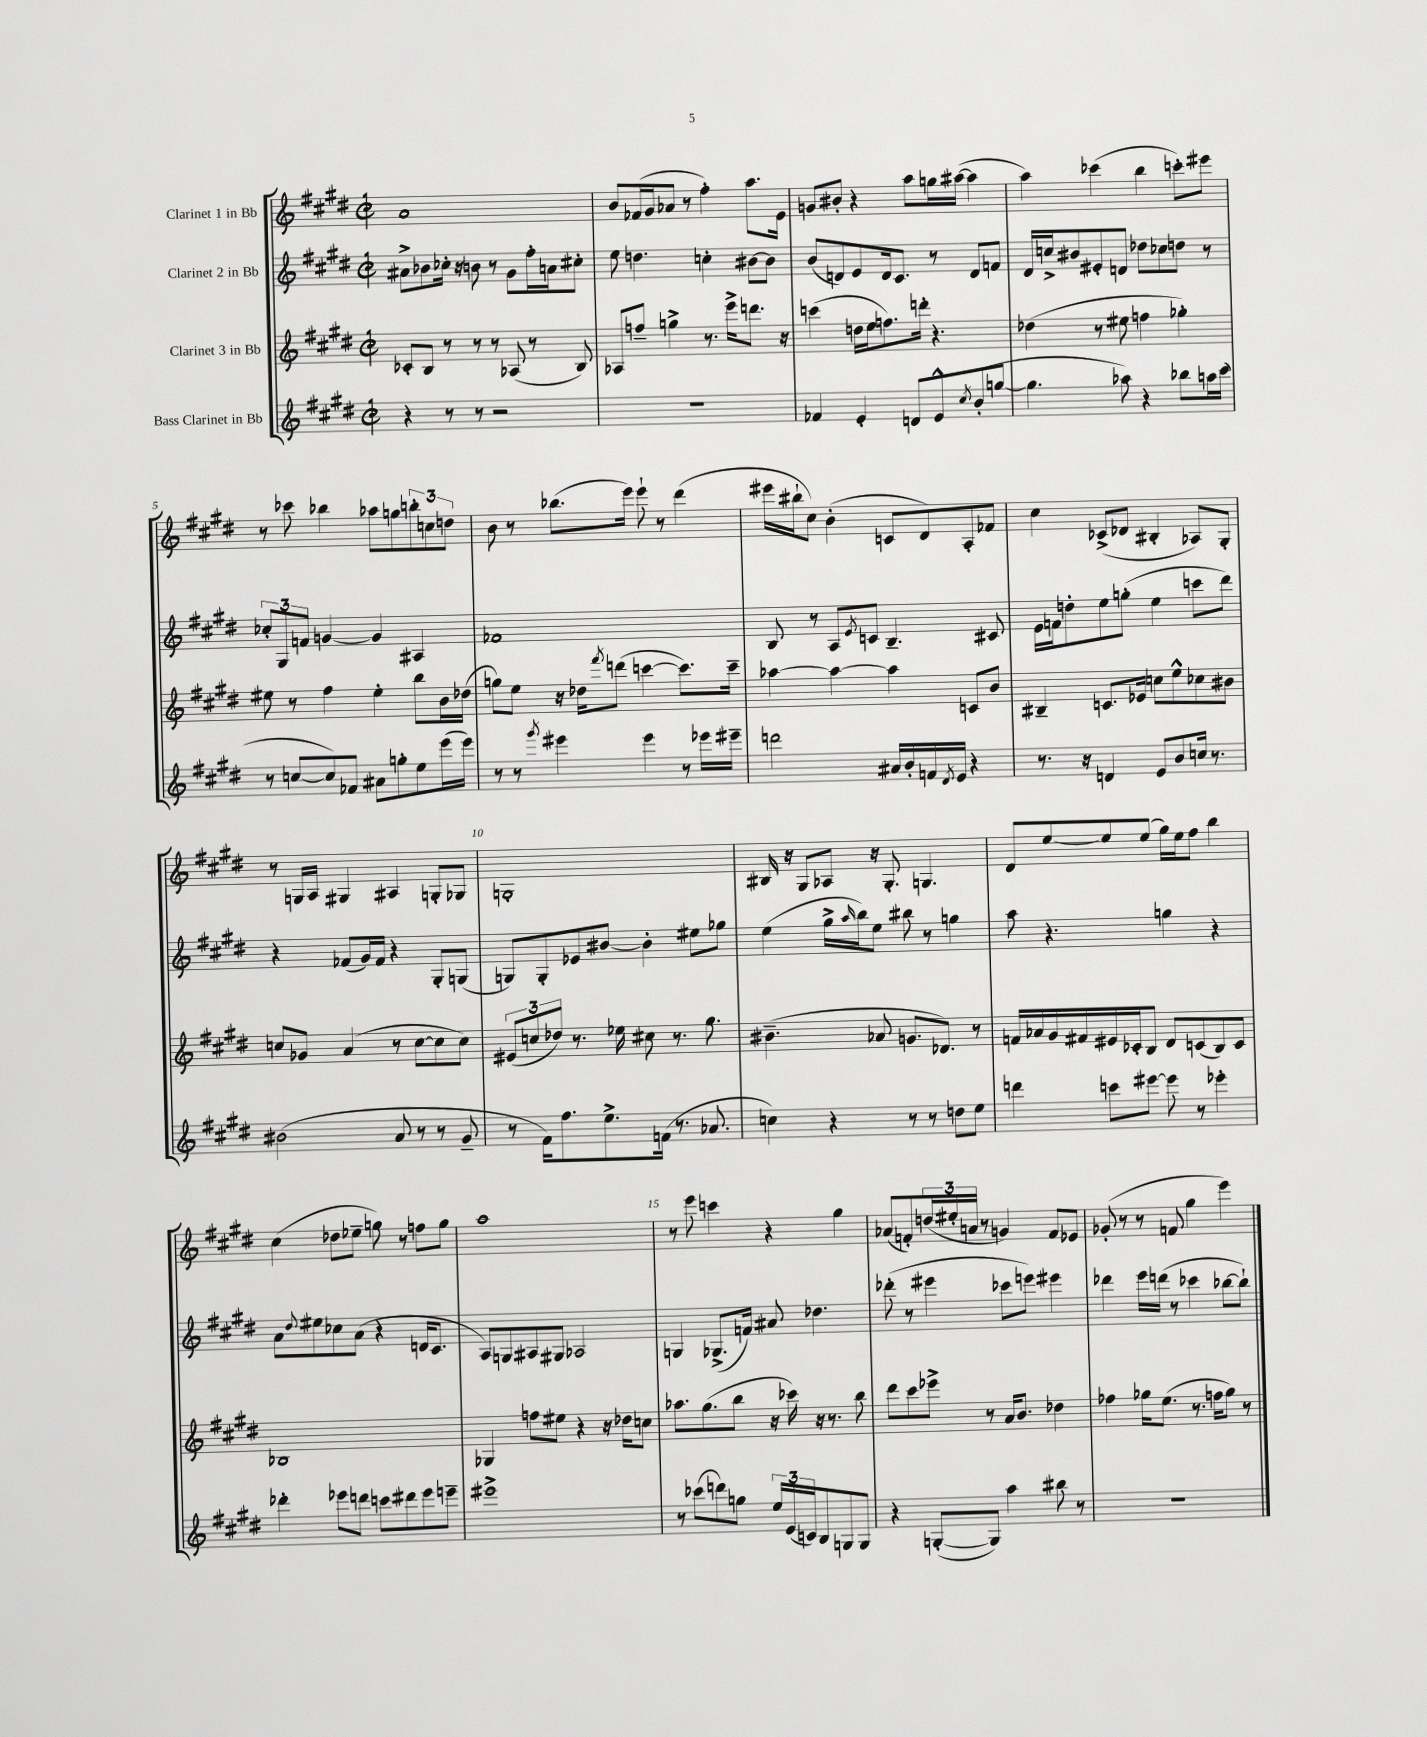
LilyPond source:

<<
\new StaffGroup <<
\new Staff = "s0" \with { instrumentName = "Clarinet 1 in Bb" } {
    \clef treble \key e \major \defaultTimeSignature \time 2/2
    a'1 |
    b'8 fes'16( gis'16 aes'8 r8 fis''4-.) a''8. e'16 |
    g'8 bis'8-. r4 a''8 g''16 ais''16~( ais''4 |
    a''4) ces'''4( b''4 c'''8-.) eis'''8 |
    r8 ces'''8 bes''4 aes''8 g''8 \tuplet 3/2 { b''8-. c''8 d''8 } |
    b'8 r8 bes''8.( e'''16) e'''8-! r8 dis'''4( |
    eis'''16 bis''16-! cis''8) b'4-.( c'8 dis'8) a8-. fes'8 |
    cis''4 ces'8->( des'8 bis4-. aes8) gis8-. |
    r8 g16 a16 gis4 ais4 g8-. ges8 |
    g1-. |
    bis16 r16 gis8 aes8 r16 gis8.-. g4. |
    dis'8 e''8~ e''8 e''8( gis''16) e''16 fis''8 b''4 |
    cis''4( des''8 ees''8-- g''8) r8 f''8 g''8 |
    a''1 |
    r8 e'''8 c'''4 r4 gis''4 |
    aes'8( f'8-.) \tuplet 3/2 { d''16( eis''16-. a'16 } r8 g'4) f'8 ees'8 |
    ges'8-.( r8 r8 f'8 gis''4 e'''4) \bar "|." |
}
\new Staff = "s1" \with { instrumentName = "Clarinet 2 in Bb" } {
    \clef treble \key e \major \defaultTimeSignature \time 2/2
    ais'8-> bes'8 ces''16-. r16 b'8 r8 gis'8 fis''16-. a'16 cis''8-. |
    e''8 d''4. c''4-. bis'8~ bis'8 |
    b'8( d'8) e'8 d'16 cis'8. r8 d'8 f'8 |
    dis'16 c''16-> bis'8 eis'8-. d'8 des''8 ces''8 d''8 r8 |
    \tuplet 3/2 { ces''8-. gis8 f'8 } g'4~ g'4 ais4 |
    fes'1 |
    b8 r8 a8 \acciaccatura { e'8 } c'8 b4.-- cis'8 |
    e'16 f'16 d''8-. e''8 g''8-.( e''4 c'''8 dis'''8) |
    r4 fes'8( gis'16) fes'16 r4 gis8-. g8( |
    g8) g8-. ees'8 bis'8~ bis'4-. eis''8 ges''8 |
    e''4( gis''16-> \grace { a''16 } b''16) e''8 bis''8 r8 g''4 |
    a''8 r4. g''4 r4 |
    a'8 \appoggiatura { dis''8 } eis''8 ces''8 a'8( r4 d'16 cis'8. |
    a8) g8 ais8 gis8 aes2 |
    g4 ges8.->( f'16) ais'8 des''4. |
    des'''8-.( r8 eis'''4 ces'''8 e'''8) eis'''4 |
    des'''4 e'''16 d'''16( r8 ces'''4 bes''8~ bes''8-!) \bar "|." |
}
\new Staff = "s2" \with { instrumentName = "Clarinet 3 in Bb" } {
    \clef treble \key e \major \defaultTimeSignature \time 2/2
    ces'8-. b8 r8 r8 r8 aes8( r8 b8) |
    aes8 f''8-- g''4-> r8. e'''16-> d'''8. r16 |
    c'''4( d''16 e''16 f''8.) d'''16-. r4. |
    des''4( r8 eis''8 f''4 ges''4-.) |
    eis''8 r8 fis''4 eis''4-. b''8 b'16 des''16( |
    g''8) e''8 r16 des''16 \acciaccatura { fis'''8 } d'''8( c'''4~ c'''8.) c'''16-- |
    aes''4~ aes''4~ aes''4 c'8 b'8 |
    bis4-- c'8. ees'16 c''8 e''8-^ ces''8 bis'8 |
    c''8 ges'8 a'4( r8 c''8~ c''8 c''8) |
    \tuplet 3/2 { eis'8( c''8 des''8) } r8. ees''16 cis''8 r8. gis''8. |
    bis'4.--( aes'8 g'8. des'8.) r8 |
    f'16 aes'16 gis'16 fis'16 eis'16 ces'16-. b8 dis'8 c'8( b8) c'8 |
    bes1 |
    ges4 f''8 eis''8 r4 r16 des''16 c''8 |
    aes''8. gis''8.( b''8 r16 ces'''16) r16 r8. b''8 |
    dis'''8 cis'''8 ees'''8-> r8 a'16 b'8. des''4 |
    fes''4 ges''16 e''8.( r8. f''16 ges''8) r8 \bar "|." |
}
\new Staff = "s3" \with { instrumentName = "Bass Clarinet in Bb" } {
    \clef treble \key e \major \defaultTimeSignature \time 2/2
    r4 r8 r8 r2 |
    r1 |
    fes'4 e'4-. d'8 e'8-^ \acciaccatura { cis''8 } b'8-.( g''8~ |
    g''4. aes''8) r4 bes''8 a''16 cis'''16( |
    r8 c''8~ c''8) fes'8 ais'8 g''8-. e''8 e'''16( e'''16) |
    r8 r8 \acciaccatura { gis'''8 } eis'''4 eis'''4 r8 ees'''16 eis'''16-- |
    d'''2 ais'16 b'16-. f'16 \acciaccatura { dis'8 } e'16 r4 |
    r8. r16 d'4 e'8 b'8 c''16 r8. |
    bis'2( a'8 r8 r8 gis'8-- |
    r8 fis'16) fis''8. e''8.-> f'16( r8. aes'8. |
    c''4) r4 r8 r8 d''8 e''8 |
    d'''4 c'''8 eis'''8~ eis'''8 r8 ees'''4-. |
    des'''4-. ees'''8 d'''8 c'''8 dis'''8 ees'''8 e'''8-- |
    eis'''1-> |
    r8 ces'''8( d'''8) g''8 \tuplet 3/2 { e''16 e'16( c'16) } b8 g8 g8 |
    r4 g8~-.( g8) a''4 bis''8 r8 |
    R1 \bar "|." |
}
>>
>>
\layout { \context { \Score \override BarNumber.break-visibility = ##(#f #t #t) barNumberVisibility = #(every-nth-bar-number-visible 5) } }
